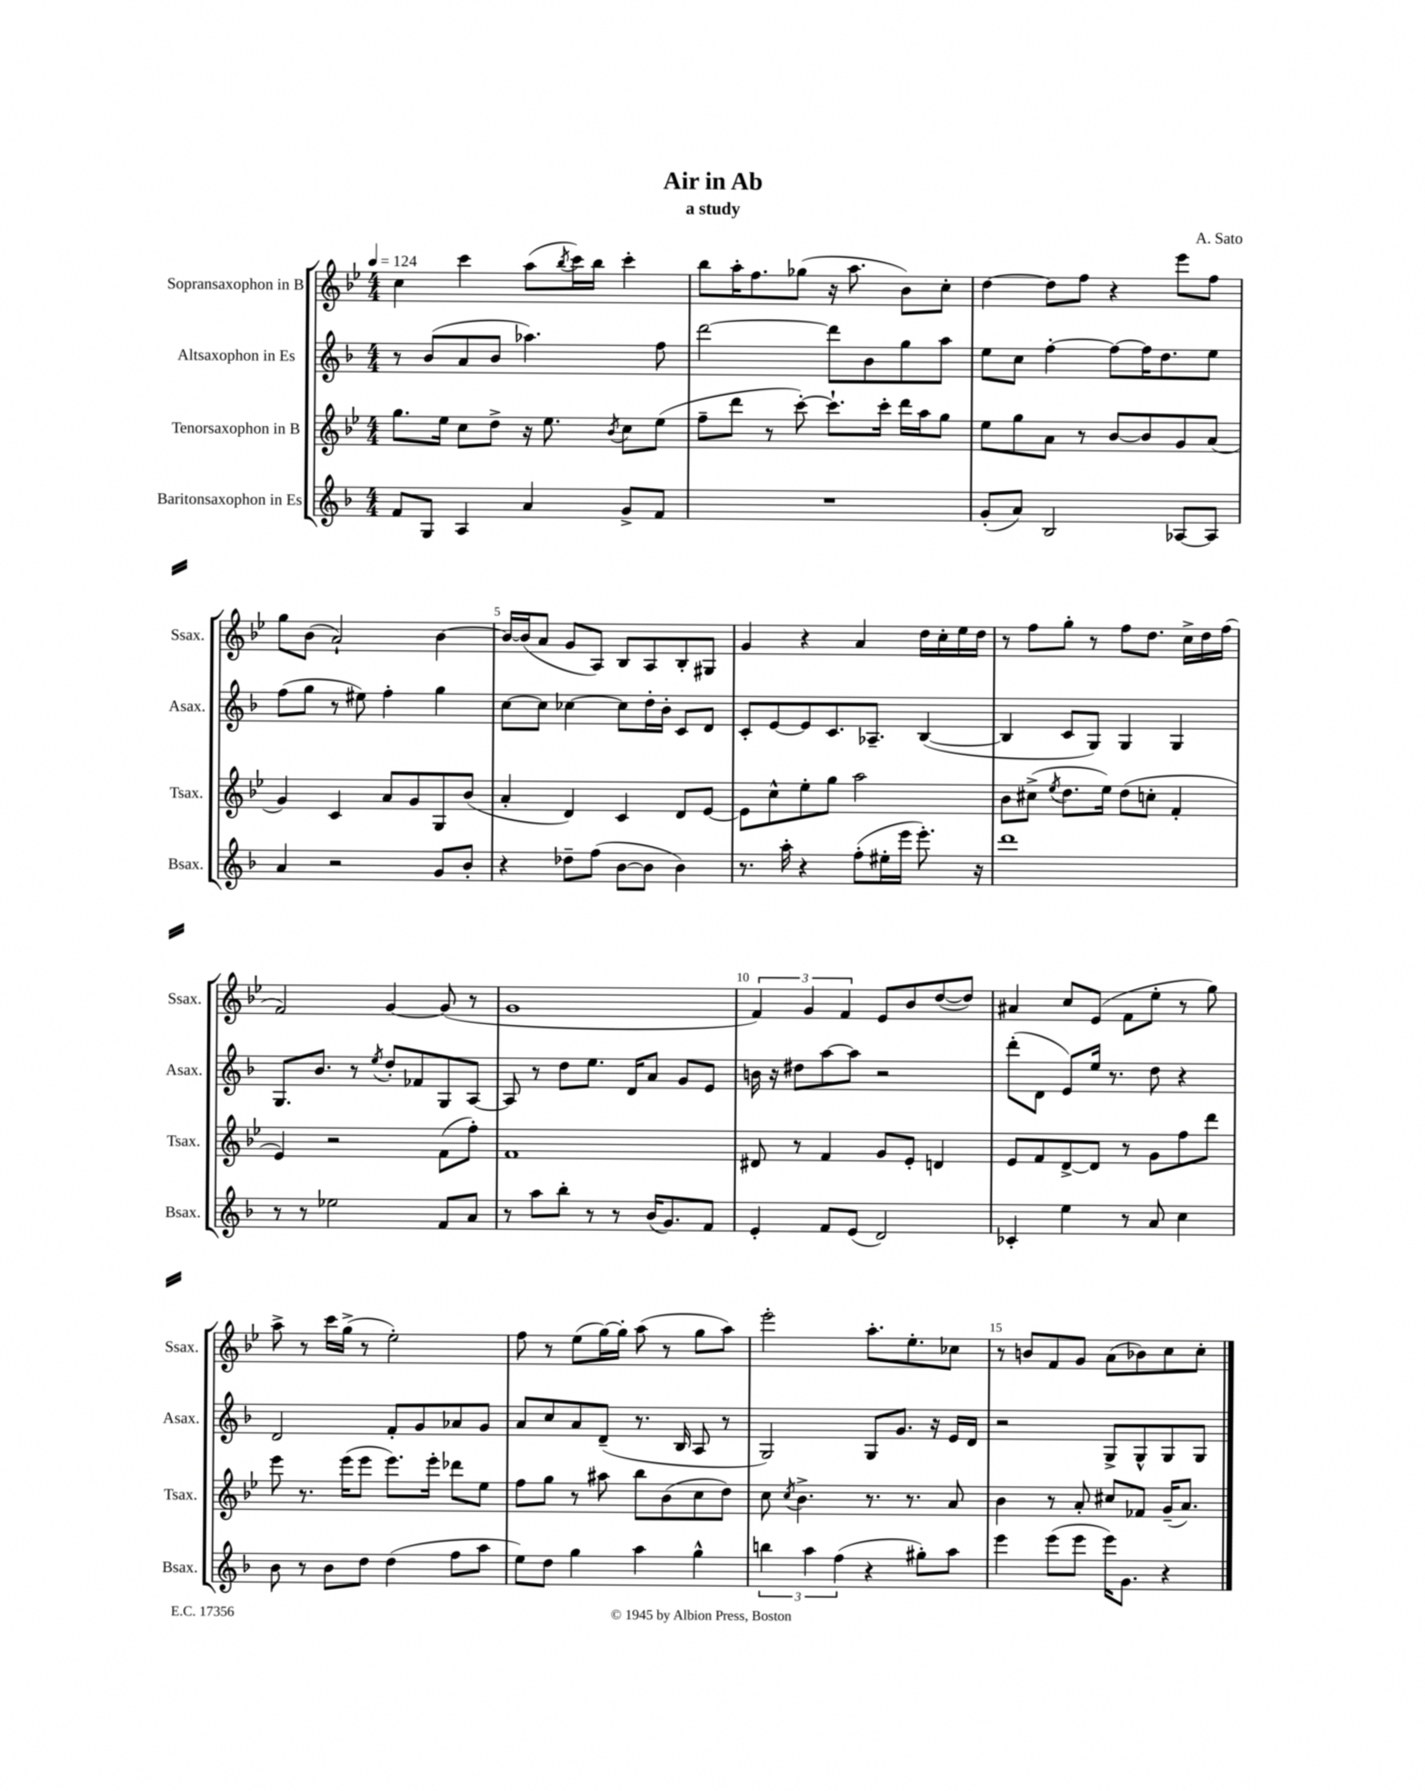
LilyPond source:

\header { title = "Air in Ab" composer = "A. Sato" subtitle = "a study" }
<<
\new StaffGroup <<
\new Staff = "s0" \with { instrumentName = "Sopransaxophon in B" shortInstrumentName = "Ssax." } {
    \clef treble \key bes \major \numericTimeSignature \time 4/4 \tempo 4 = 124
    c''4 c'''4 a''8( \acciaccatura { bes''8 } c'''16) bes''16 c'''4-. |
    bes''8 a''16-. f''8. ges''8( r16 a''8. bes'8) c''8-. |
    d''4~ d''8 f''8 r4 ees'''8 f''8 |
    g''8 bes'8( a'2-!) bes'4~ |
    bes'16~ bes'16( a'8 g'8 a8) bes8 a8 bes8-. gis8 |
    g'4 r4 a'4 d''16 c''16-. ees''16 d''16 |
    r8 f''8 g''8-. r8 f''8 d''8. c''16-> d''16 f''16( |
    f'2) g'4~ g'8( r8 |
    g'1 |
    \tuplet 3/2 { f'4) g'4 f'4 } ees'8 bes'8 d''8~( d''8) |
    ais'4 c''8 ees'8( f'8 ees''8-. r8 g''8) |
    a''8-> r8 c'''16 g''16->( r8 ees''2-.) |
    f''8 r8 ees''8( g''16~) g''16-. a''8( r8 g''8 a''8) |
    ees'''2-. a''8.-. ees''8.-. ces''8 |
    r8 b'8 f'8 g'8 a'8( bes'8) c''8 c''8-. \bar "|." |
}
\new Staff = "s1" \with { instrumentName = "Altsaxophon in Es" shortInstrumentName = "Asax." } {
    \clef treble \key f \major \numericTimeSignature \time 4/4
    r8 bes'8( a'8 bes'8 aes''4.) f''8 |
    d'''2~ d'''8 bes'8 g''8 a''8 |
    e''8 c''8 f''4~-. f''8~ f''16 d''8. e''8 |
    f''8( g''8 r8 eis''8) f''4-. g''4 |
    c''8~ c''8 ces''4~ ces''8 d''16-. bes'16-. c'8 d'8 |
    c'8-. e'8~ e'8 c'8. aes8.-- bes4~( |
    bes4 c'8 g8) g4 g4 |
    g8. bes'8. r8 \acciaccatura { e''8 } d''8-. fes'8 g8 a8~ |
    a8 r8 d''8 e''8. d'16 a'8 g'8 e'8 |
    b'16 r16 dis''8 a''8~ a''8 r2 |
    d'''8-.( d'8 e'8) e''16 r8. d''8 r4 |
    d'2 f'8-. g'8 aes'8 g'8 |
    a'8 c''8 a'8 d'8--( r8. bes16 a8 r8 |
    g2) g8 g'8. r16 e'16 d'16 |
    r2 g8-> g8-^ g8 g8 \bar "|." |
}
\new Staff = "s2" \with { instrumentName = "Tenorsaxophon in B" shortInstrumentName = "Tsax." } {
    \clef treble \key bes \major \numericTimeSignature \time 4/4
    g''8. ees''16 c''8 d''8-> r16 ees''8. \acciaccatura { bes'8 } c''8 ees''8( |
    f''8-- d'''8 r8 c'''8~-.) c'''8.-! c'''16-. d'''16 a''16 g''8 |
    ees''8 g''8 a'8 r8 bes'8~ bes'8 g'8 a'8( |
    g'4) c'4 a'8 g'8 g8 bes'8( |
    a'4-. d'4) c'4 d'8 ees'8~ |
    ees'8 c''8-^ ees''8-. g''8 a''2 |
    bes'8 cis''8->( \acciaccatura { ees''8 } d''8. ees''16) d''8( c''8-. f'4-. |
    ees'4) r2 f'8( f''8-.) |
    f'1 |
    dis'8 r8 f'4 g'8 ees'8-. d'4 |
    ees'8 f'8 d'8~-> d'8 r8 g'8 f''8 d'''8 |
    ees'''8 r8. ees'''16( ees'''8 ees'''8.) ees'''16-. des'''8 ees''8 |
    f''8 g''8 r8 ais''8 bes''8 bes'8( c''8 d''8) |
    c''8 \acciaccatura { c''8 } bes'4.-> r8. r8. a'8 |
    bes'4 r8 a'8-. cis''8 fes'8 g'16--( a'8.) \bar "|." |
}
\new Staff = "s3" \with { instrumentName = "Baritonsaxophon in Es" shortInstrumentName = "Bsax." } {
    \clef treble \key f \major \numericTimeSignature \time 4/4
    f'8 g8 a4 a'4 g'8-> f'8 |
    R1 |
    g'8-.( a'8) bes2 aes8~ aes8 |
    a'4 r2 g'8 bes'8-. |
    r4 des''8-- f''8( bes'8~ bes'8 bes'4) |
    r8. a''16-. r4 f''8-.( eis''16-. e'''16 e'''8.-.) r16 |
    d'''1 |
    r8 r8 ees''2 f'8 a'8 |
    r8 a''8 bes''8-. r8 r8 bes'16( g'8.) f'8 |
    e'4-. f'8 e'8( d'2) |
    ces'4-. e''4 r8 a'8 c''4 |
    bes'8 r8 bes'8 d''8 d''4( f''8 a''8 |
    e''8) d''8 g''4 a''4 g''4-^ |
    \tuplet 3/2 { b''4 a''4 f''4( } r4 gis''8-.) a''8 |
    e'''4 e'''8( e'''8 e'''16) g'8. r4 \bar "|." |
}
>>
>>
\layout { \context { \Score \override BarNumber.break-visibility = ##(#f #t #t) barNumberVisibility = #(every-nth-bar-number-visible 5) } }
